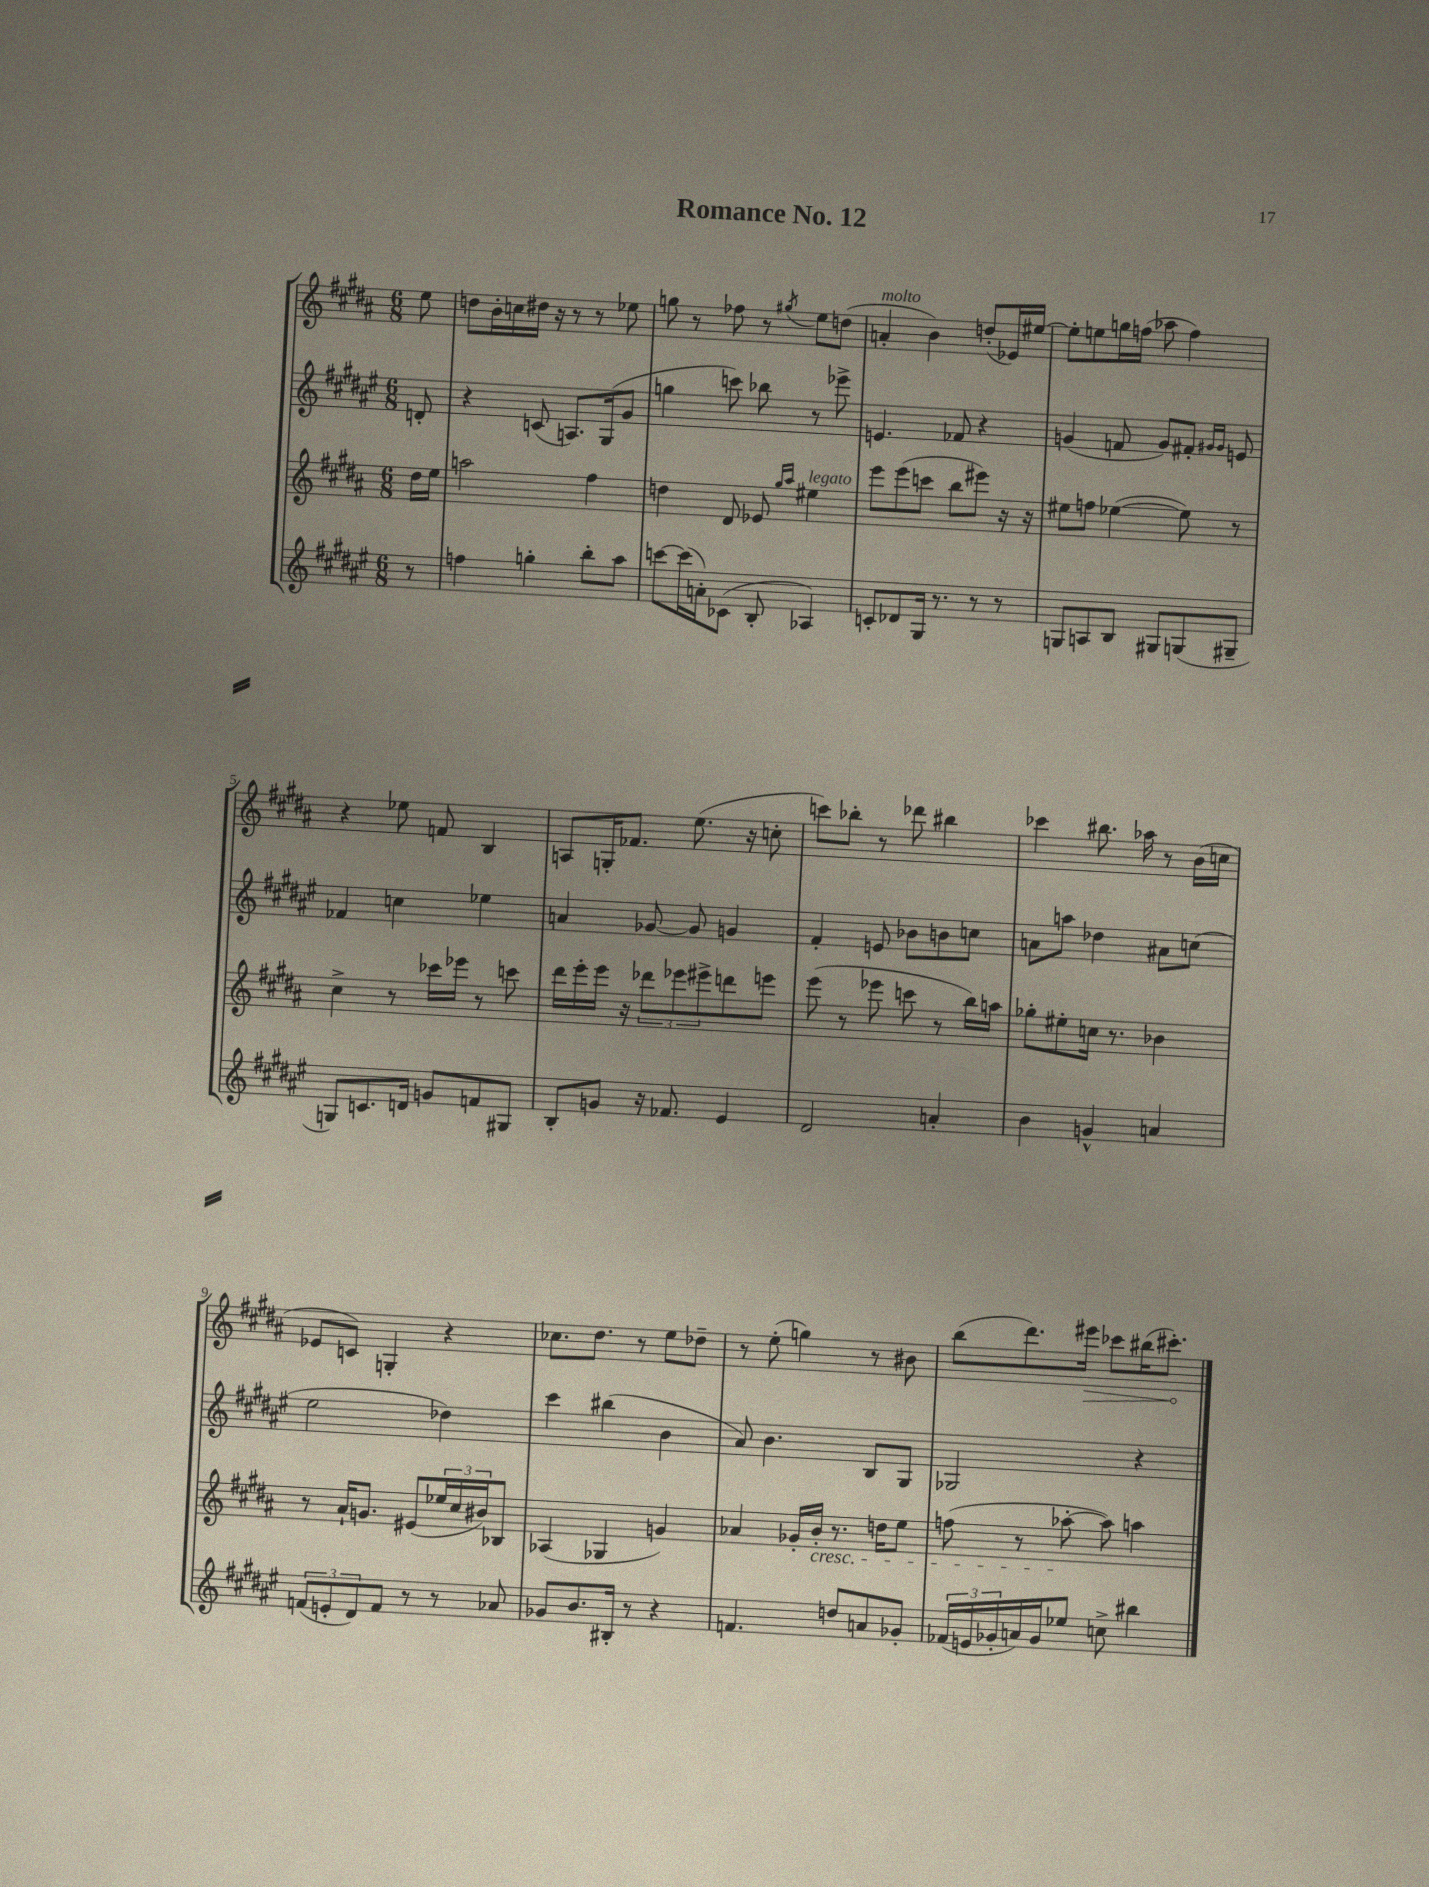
\header { title = "Romance No. 12" }
<<
\new StaffGroup <<
\new Staff = "s0" {
    \clef treble \key b \major \numericTimeSignature \time 6/8 \partial 8
    e''8 |
    d''8 b'16-. c''16 dis''16 r16 r8 r8 ees''8 |
    g''8 r8 fes''8 r8 \acciaccatura { gis''8 } e''8 d''8( |
    a'4-.^\markup { \italic "molto" } b'4) d''8-.( ees'16) eis''16~ |
    eis''8-. e''8 g''16 f''16( aes''8 f''4) |
    r4 ees''8 f'8 b4 |
    a8 g16-. fes'8. e''8.( r16 c''8-. |
    c'''8) bes''8-. r8 des'''8 bis''4 |
    ces'''4 bis''8. aes''16 r8 b'16( c''16 |
    ees'8 c'8) g4-. r4 |
    ces''8. dis''8. r8 e''8 des''8-- |
    r8 e''8-.( g''4) r8 bis'8 |
    b''8( dis'''8.) \once \override Hairpin.circled-tip = ##t eis'''16\> ces'''8 bis''16( cis'''8.-.\!) \bar "|." |
}
\new Staff = "s1" {
    \clef treble \key fis \major \numericTimeSignature \time 6/8 \partial 8
    d'8-. |
    r4 c'8( a8.) gis16( gis'8 |
    g''4 c'''8) bes''8 r8 ees'''8-> |
    e'4. fes'8 r4 |
    g'4( f'8 g'8) fis'8-. \grace { gis'16 gis'16 } e'8 |
    fes'4 c''4 ees''4 |
    a'4 ges'8~ ges'8 g'4 |
    fis'4-. e'8 bes'8 b'8 c''8 |
    a'8 a''8 des''4 ais'8 c''8( |
    eis''2 des''4) |
    cis'''4 bis''4( b'4 |
    ais'8) b'4. b8 gis8 |
    ges2 r4 \bar "|." |
}
\new Staff = "s2" {
    \clef treble \key b \major \numericTimeSignature \time 6/8 \partial 8
    dis''16 e''16 |
    a''2 fis''4 |
    d''4 dis'8 ees'8 \grace { gis''16 ais''16 } eis''4^\markup { \italic "legato" } |
    e'''8 e'''8( c'''8 b''8 eis'''8) r16 r16 |
    eis''8 f''8 ees''4~( ees''8) r8 |
    cis''4-> r8 ces'''16 ees'''16 r8 c'''8 |
    dis'''16 e'''16-. e'''16 r16 \tuplet 3/2 { des'''8 ees'''8 eis'''8-> } d'''8 e'''8 |
    e'''8( r8 ees'''8 c'''8 r8 b''16) a''16 |
    ges''8-. eis''8-. c''16 r8. bes'4 |
    r8 ais'16-! g'8. eis'8( \tuplet 3/2 { ees''16 cis''16 bis'16) } bes8 |
    aes4( ges4 g'4) |
    aes'4 ges'16-. b'16-.\cresc r8. d''16 e''8 |
    f''8( r8 aes''8~-.\! aes''8) a''4 \bar "|." |
}
\new Staff = "s3" {
    \clef treble \key fis \major \numericTimeSignature \time 6/8 \partial 8
    r8 |
    f''4 g''4-. b''8-. ais''8 |
    c'''8~ c'''16( a'16-.) ces'8( b8-. aes4) |
    c'8-. des'8 gis16 r8. r8 r8 |
    g8 a8 b8 gis8 g8( gis8-- |
    g8) c'8. d'16 g'8 f'8 gis8 |
    b8-. g'8 r16 fes'8. eis'4 |
    dis'2 a'4-. |
    b'4 g'4-^ a'4 |
    \tuplet 3/2 { f'8( e'8-. dis'8) } f'8 r8 r8 aes'8 |
    ges'8 b'8. bis16-. r8 r4 |
    f'4. d''8 a'8 ges'8-. |
    \tuplet 3/2 { fes'16( e'16 ges'16-. } a'16) ges'16 ees''8 c''8-> bis''4 \bar "|." |
}
>>
>>
